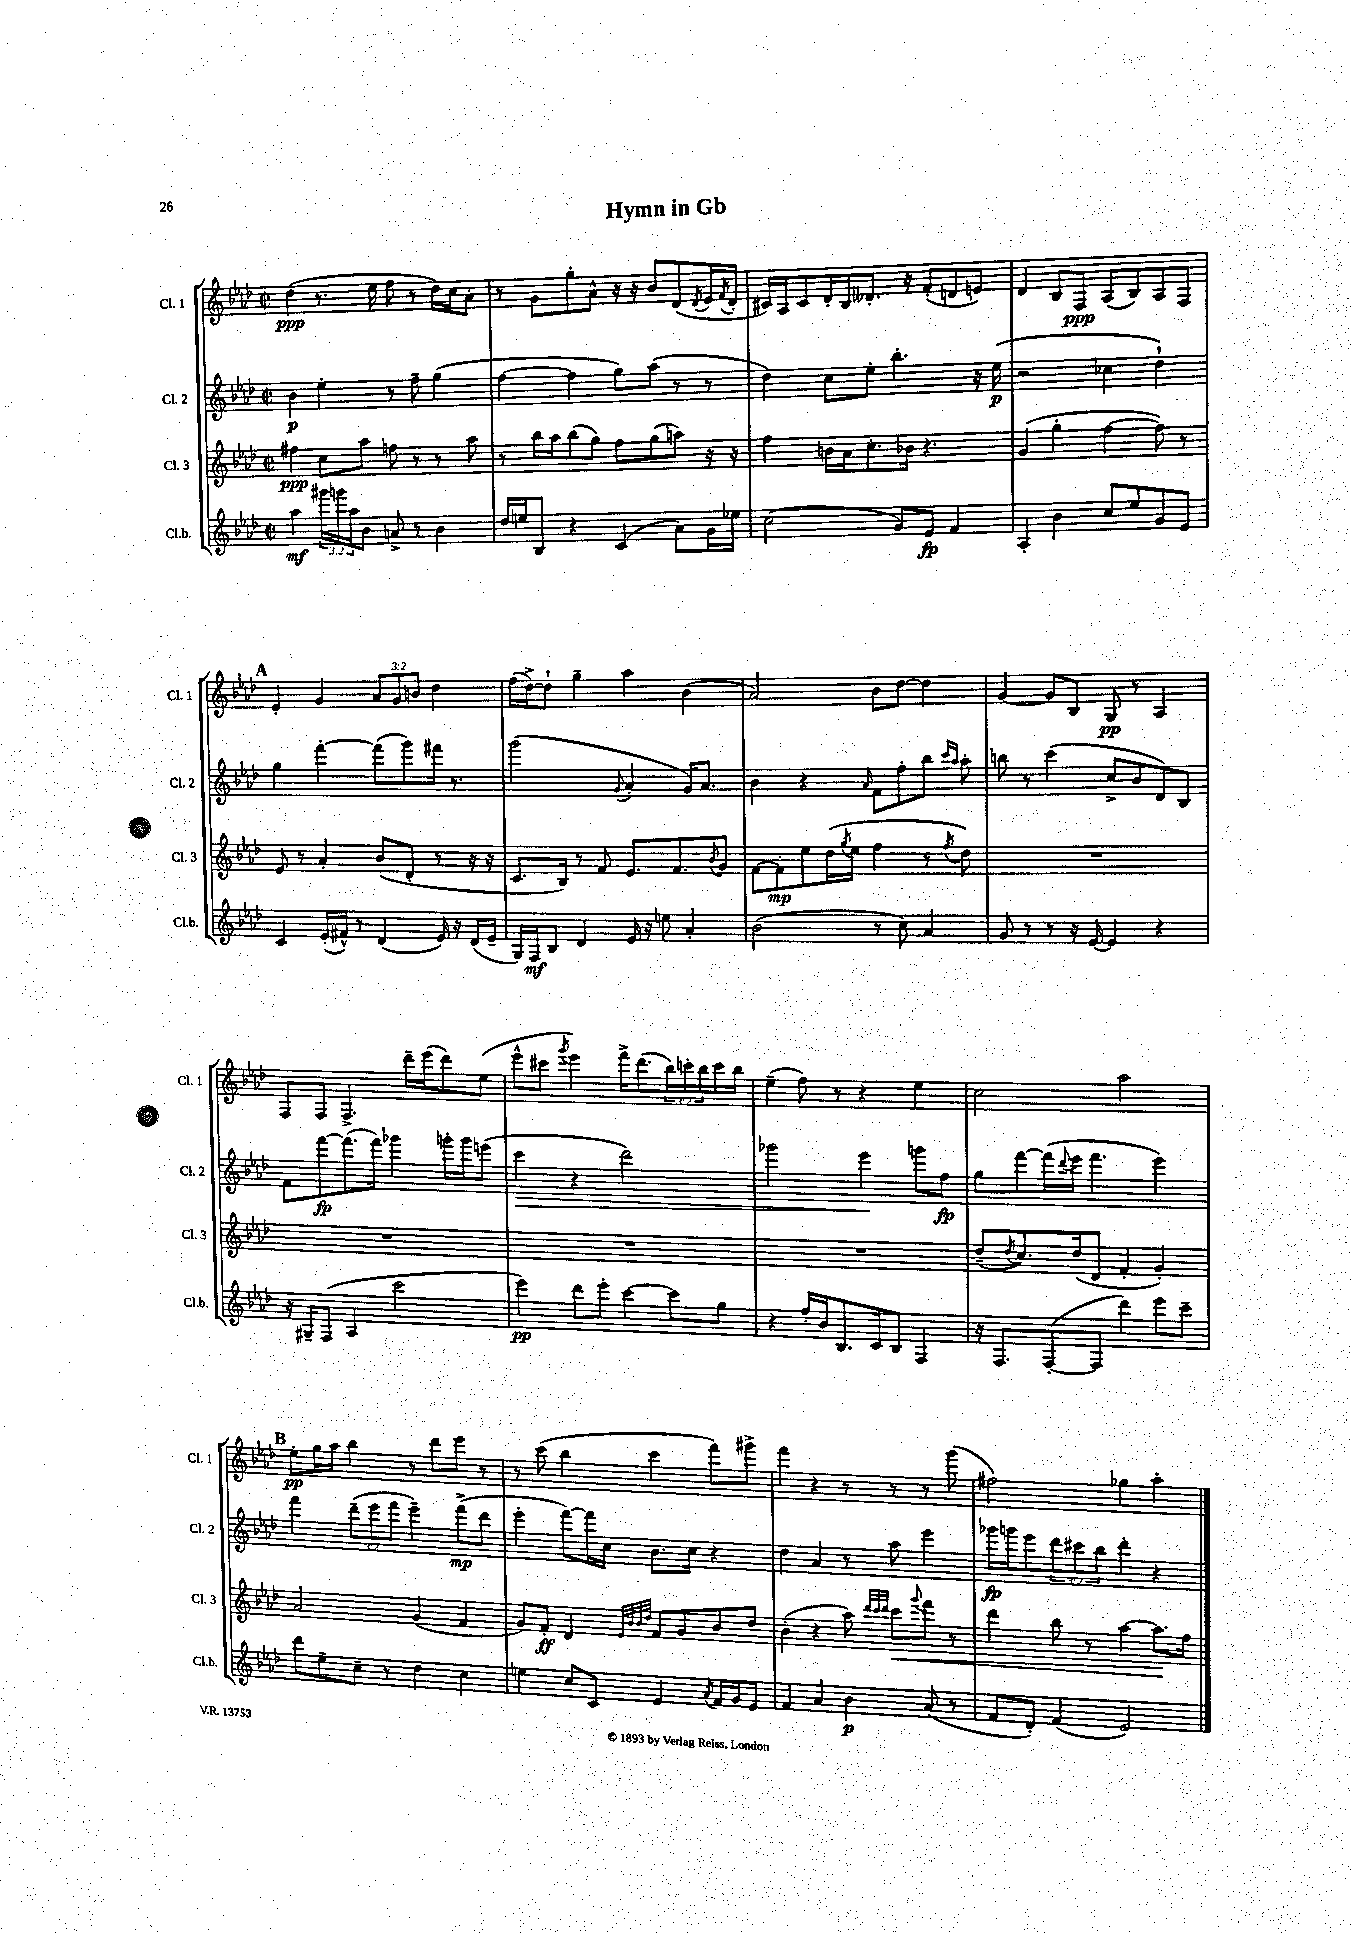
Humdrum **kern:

**kern	**kern	**kern	**kern
*staff4	*staff3	*staff2	*staff1
*clefG2	*clefG2	*clefG2	*clefG2
*k[b-e-a-d-]	*k[b-e-a-d-]	*k[b-e-a-d-]	*k[b-e-a-d-]
*M2/2	*M2/2	*M2/2	*M2/2
*met(c|)	*met(c|)	*met(c|)	*met(c|)
4aa-	4ff#	4b-	(4dd-
24ggg#	8cc	4ee-'	8.r
24ggg	.	.	.
24aa-	.	.	.
8b-	8aa-	.	.
.	.	.	16ee-
8a^	8ff	8r	8ff
8r	8r	8ff~	8r
4b-	8r	(4gg	16dd-)
.	.	.	16cc
.	8aa-	.	8a-'
=	=	=	=
16dd-	8r	[4ff	8r
16ee	.	.	.
8B-	16bb-	.	8g
.	16aa-	.	.
4r	(8bb-	4ff]	8gg'
.	8gg)	.	8a-^^
(4c	8ff	8gg)	16r
.	.	.	16r
.	(8gg	(8aa-	8b-
8a-)	8aa)	8r	(8d-
.	.	.	8qd-
16g	16r	8r	16e-
.	.	.	8qf
16ee-	16r	.	16d-'
=	=	=	=
(2cc	4ff	4dd-)	16c#)
.	.	.	16A-
.	.	.	8c#
.	16b	8cc	16d-'
.	16a-	.	16B-
.	8.cc'	8ee-'	8.d--'
8g)	.	4.bb-'	.
.	16b-	.	16r
8e-	4.r	.	(8f'
4f	.	.	8d
.	.	16r	8e)
.	.	(16ee-	.
=	=	=	=
4A-'	(4g	2r	4d-
4b-	4gg'	.	8B-
.	.	.	8F
8cc	[4ff	4cc-	(8A-
8ee-	.	.	8B-)
8g	8ff])	4dd-`)	8A-
8e-	8r	.	8F
=	=	=	=
4c	8e-	4gg	4e-'
.	8r	.	.
(16e-'	4a-'	[4fff'	4g
16f#^^)	.	.	.
8r	.	.	.
(4d-	(8b-	(8fff]	12a-
.	.	.	12g
.	8d-'	8ggg)	.
.	.	.	12b
16e-)	8r	16fff#	4dd-
16r	.	8.r	.
(16d-	16r	.	.
16e-~	16r	.	.
=	=	=	=
16G)	8.c	(2ggg	(16ff
16F	.	.	[16dd-^)
8B-	.	.	8dd-`]
.	16B-)	.	.
4d-	8r	.	4gg~
.	8f	.	.
.	.	8qqg	.
16e-	8.e-	4a-'	4aa-
16r	.	.	.
8ee	.	.	.
.	8.f	.	.
4a-'	.	16g)	(4b-
.	.	8.a-	.
.	8qb-	.	.
.	8g	.	.
=	=	=	=
(2b-	[8f	4b-	2a-)
.	8f']	.	.
.	8ee-	4r	.
.	(16dd-	.	.
.	8qgg	.	.
.	16ee-	.	.
.	.	16qqa-	.
8r	4ff	8f	8b-
8cc)	.	8ff'	[8dd-
4a-	8r	8bb-	4dd-]
.	.	16qqccc	.
.	8qff	16qqaa-	.
.	8dd-)	8aa-'	.
=	=	=	=
8g	1r	8bb	[4g
8r	.	8r	.
8r	.	(4ccc	8g]
16r	.	.	8B-
[16e-	.	.	.
4e-]	.	8cc^	8G
.	.	8b-	8r
4r	.	8d-)	4A-
.	.	8B-	.
=	=	=	=
16r	1r	8f	8F
16G#~	.	.	.
(8F	.	[8fff	8F
4A-	.	(8.fff]	4.F^
.	.	16fff)	.
2ccc	.	4ggg-	.
.	.	.	16ddd-~
.	.	.	(16eee-
.	.	16ggg'	8ddd-)
.	.	16ggg	.
.	.	(8eee	(8ee-
=	=	=	=
4eee-)	1r	4ccc	8eee-^^
.	.	.	8ccc#
.	.	.	8qggg
8ddd-	.	4r	4eee-)
8eee-'	.	.	.
[4ccc	.	2ddd-)	16fff^
.	.	.	(8.ddd-
8ccc]	.	.	24bb-)
.	.	.	24ccc'
.	.	.	24bb-
8gg	.	.	16ccc
.	.	.	16bb-
=	=	=	=
4r	1r	2ggg-	(4ee-~
16ff'	.	.	8ff)
16b-	.	.	.
8.B-	.	.	8r
.	.	4eee-	4r
16c	.	.	.
8B-	.	.	.
4F	.	8ggg	4ee-
.	.	8ff	.
=	=	=	=
16r	(8dd-~	8gg	2cc
8.F	.	.	.
.	8qdd-	.	.
.	8.cc)	[8fff	.
([8F'	.	(16fff]	.
.	.	8qqddd-	.
.	(16dd-	16eee-	.
8F]	8d-	4.fff	.
4ddd-)	4f'	.	2aa-
8eee-	4g')	4eee-)	.
8ccc~	.	.	.
=	=	=	=
8ddd-	2a-	4fff	8ee-'
8ee-~	.	.	16gg
.	.	.	16aa-
8cc~	.	(12ddd-~	4bb-
.	.	12eee-	.
8r	.	.	.
.	.	12fff	.
4dd-	(4g	4eee-~)	8r
.	.	.	8ddd-
4cc	4f	(8fff^	8eee-
.	.	8ddd-	8r
=	=	=	=
4ee	8g)	4eee-'	8r
.	8f'	.	(8ccc
8cc	4d-	[8fff)	4bb-
8c	.	16fff]	.
.	.	16cc	.
.	32qqe-	.	.
.	32qqb-	.	.
.	32qqb-	.	.
.	32qqdd-	.	.
4e-	8f	8.b-	4ccc
.	8g	.	.
.	.	16cc	.
8qa-	.	.	.
16f	8b-	4r	8fff)
16g	.	.	.
8e-	8dd-	.	8ggg#^
=	=	=	=
4f	(4b-'	4dd-	4fff
4a-	4r	4a-	4r
4b-	8aa-)	8r	8r
.	32qqddd-	.	.
.	32qqccc	.	.
.	32qqddd-	.	.
.	8ccc	8aa-	8r
.	8qqggg	.	.
(8a-	8fff	4eee-	8r
8r	8r	.	(8ggg
=	=	=	=
8f	4ddd-	16ggg-	2ff#)
.	.	16ggg	.
8d-')	.	8eee-	.
(4f	8bb-	12ddd-	.
.	.	12ccc#	.
.	8r	.	.
.	.	12bb-	.
2e-)	[4aa-	4ddd-'	4gg-
.	8.aa-]	4r	4aa-'
.	16ff	.	.
==	==	==	==
*-	*-	*-	*-
